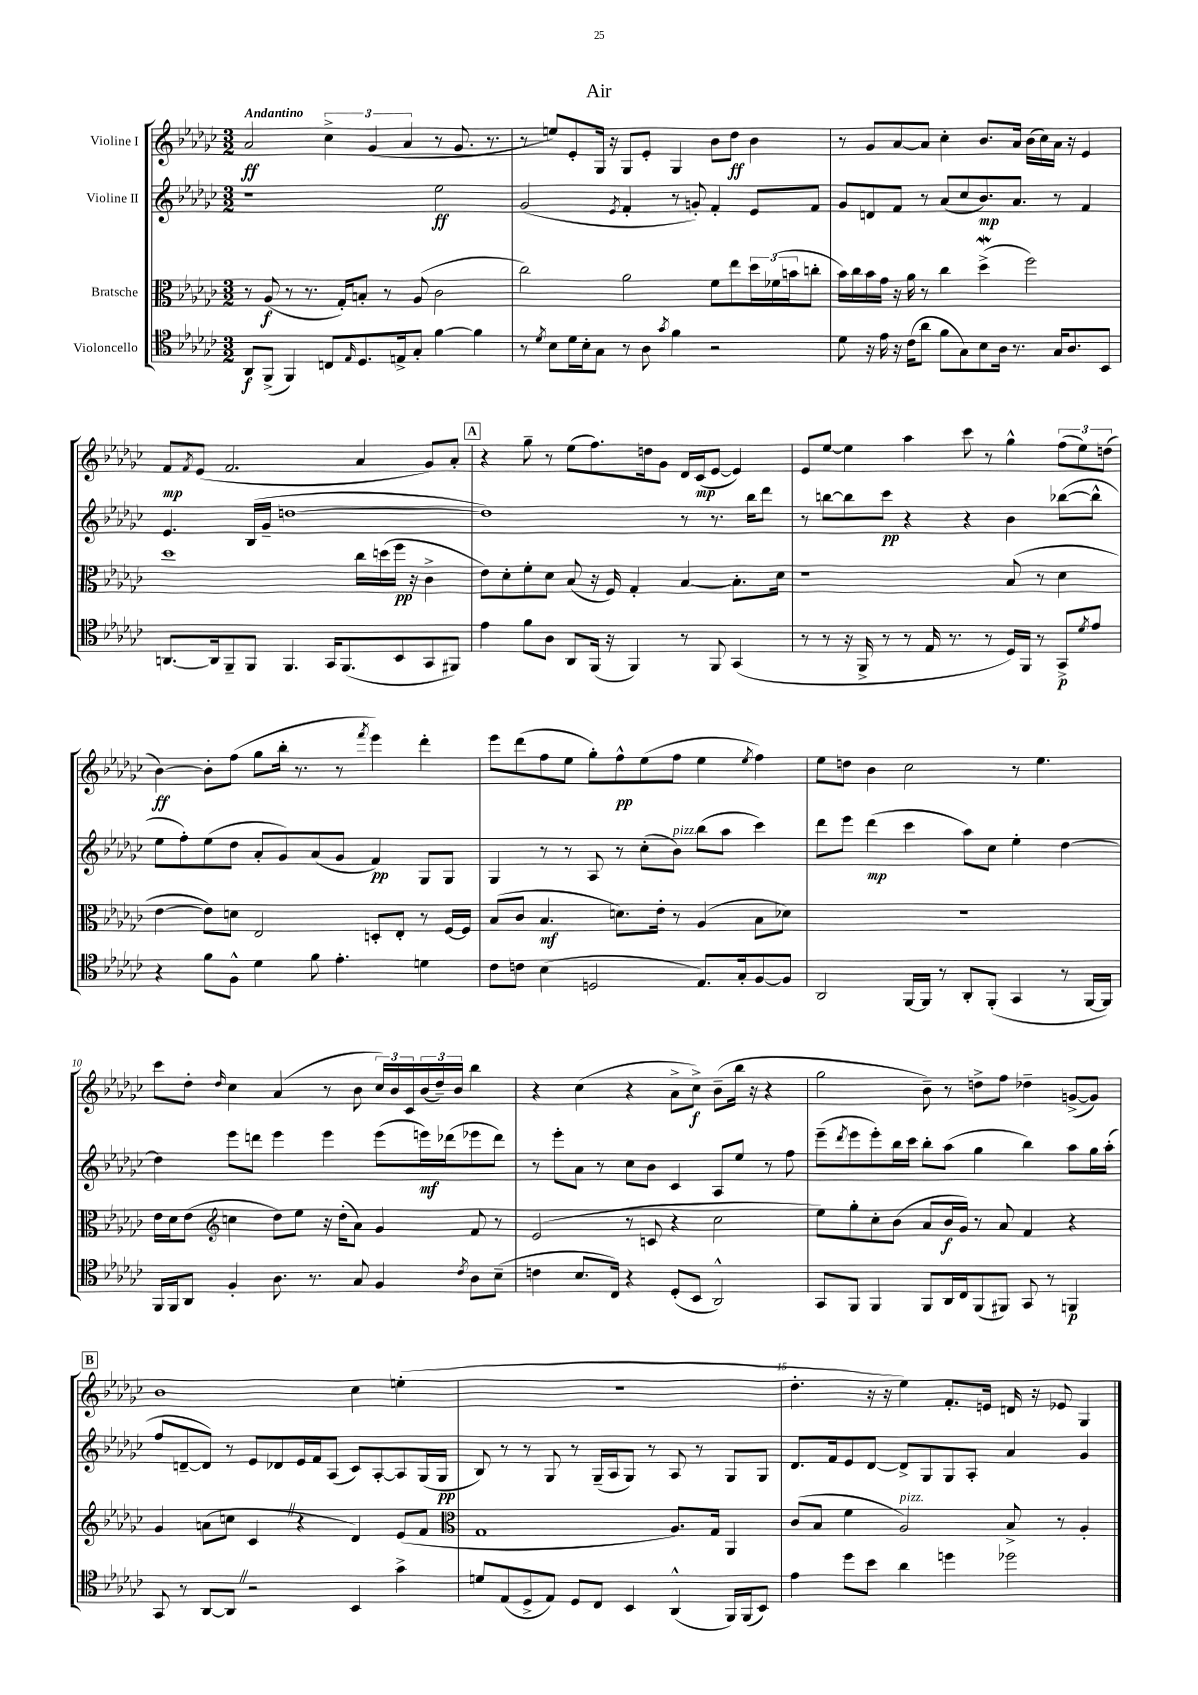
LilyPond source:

\header { title = "Air" }
<<
\new StaffGroup <<
\new Staff = "s0" \with { instrumentName = "Violine I" } {
    \clef treble \key ges \major \numericTimeSignature \time 3/2 \tempo "Andantino"
    aes'2\ff \tuplet 3/2 { ces''4-> ges'4( aes'4 } r8 ges'8. r8. |
    r8 e''8) ees'8-. ges16 r16 ges8 ees'8-. ges4 bes'8 des''8\ff bes'4 |
    r8 ges'8 aes'8~ aes'8 ces''4-. bes'8. aes'16 bes'16( ces''16) aes'16 r16 ees'4 |
    f'8\mp \acciaccatura { f'8 } ees'8( f'2. aes'4 ges'8) aes'8-. |
    \mark \markup { \box "A" } r4 ges''8-- r8 ees''8( f''8.) d''16 ges'8 des'16 ces'16\mp( ees'8~ ees'4) |
    ees'8 ees''8~ ees''4 aes''4 ces'''8 r8 ges''4-^ \tuplet 3/2 { f''8( ees''8) d''8( } |
    bes'4~\ff) bes'8-. f''8( ges''8 bes''16-. r8. r8 \acciaccatura { f'''8 } ees'''4) des'''4-. |
    ees'''8 des'''8( f''8 ees''8 ges''8-.) f''8-^\pp ees''8( f''8 ees''4 \acciaccatura { ees''8 } f''4) |
    ees''8 d''8 bes'4 ces''2 r8 ees''4. |
    ces'''8 des''8-. \grace { des''16 } ces''4 aes'4( r8 bes'8 \tuplet 3/2 { ces''16) bes'16 ces'16 } \tuplet 3/2 { bes'16( des''16--) bes'16 } bes''4 |
    r4 ces''4( r4 aes'8-> ces''8->\f) bes'8--( bes''16 r16 r4 |
    ges''2 bes'8--) r8 d''8-> f''8 des''4-- g'8~->( g'8) |
    \mark \markup { \box "B" } bes'1 ces''4 e''4-.( |
    R1. |
    des''4.-. r16 r16 ees''4) f'8.-. e'16 d'16 r16 ees'8 ges4 \bar "|." |
}
\new Staff = "s1" \with { instrumentName = "Violine II" } {
    \clef treble \key ges \major \numericTimeSignature \time 3/2
    r1 ees''2\ff |
    ges'2( \acciaccatura { ees'8 } f'4-. r8 g'8-.) f'4-. ees'8 f'8 |
    ges'8 d'8 f'8 r8 aes'8( ces''8 bes'8.\mp) aes'8. r8 f'4 |
    ees'4. bes16( ges'16-- d''1~ |
    \mark \markup { \box "A" } d''1) r8 r8. bes''16 des'''8 |
    r8 b''8~ b''8 ces'''8\pp r4 r4 bes'4 bes''8~( bes''8-^ |
    ees''8 f''8-.) ees''8( des''8 aes'8-. ges'8) aes'8( ges'8 f'4\pp) ges8 ges8 |
    ges4 r8 r8 aes8 r8 ces''8-.( bes'8^\markup { \italic "pizz." }) bes''8( aes''8 ces'''4) |
    des'''8 ees'''8 des'''4\mp( ces'''4 aes''8) ces''8 ees''4-. des''4~ |
    des''4 ees'''8 d'''8 ees'''4 ees'''4 ees'''8( e'''16\mf) des'''16( ees'''8 des'''8) |
    r8 ees'''8-. aes'8 r8 ces''8 bes'8 ces'4 aes8 ees''8 r8 f''8 |
    ees'''8--( \acciaccatura { des'''8 } ees'''8 ees'''8-.) bes''16 ces'''16 bes''8-. aes''8( ges''4 bes''4) aes''8 ges''16 aes''16-.( |
    \mark \markup { \box "B" } f''8 d'8~-- d'8) r8 ees'8 des'8 ees'16 f'16 aes8( ces'8) aes8~-. aes8 ges16( ges16\pp |
    bes8) r8 r8 ges8 r8 ges16--( aes16 ges8) r8 aes8 r8 ges8 ges8 |
    des'8. f'16 ees'8 des'8~ des'8-> ges8 ges8 aes8-. aes'4 ges'4 \bar "|." |
}
\new Staff = "s2" \with { instrumentName = "Bratsche" } {
    \clef alto \key ges \major \numericTimeSignature \time 3/2
    r8 aes8\f( r8 r8. ges16-.) b8-. r8 aes8( ces'2 |
    ces''2) aes'2 f'8 ees''8 \tuplet 3/2 { des''16 fes'16( b'16 } c''8-. |
    bes'16) ces''16 bes'16 ges'16 r16 aes'16 r8 ces''4 des''4->\mordent( f''2) |
    des''1 ces''16 d''16( f''16\pp r16 ces'4-> |
    \mark \markup { \box "A" } ees'8) des'8-. f'8-. des'8 bes8( r16 f16) ges4-. bes4~ bes8.-. des'16 |
    r1 bes8( r8 des'4 |
    ees'4~ ees'8) d'8 ees2 d8-. ees8-. r8 f16~ f16 |
    bes8( ces'8 bes4.\mf d'8.) ees'16-. r8 aes4( bes8 des'8) |
    R1. |
    ees'16 des'16 ees'8( \clef treble c''4 des''8) ees''8 r16 des''16-.( aes'8) ges'4 f'8 r8 |
    ees'2( r8 c'8 r4 ces''2 |
    ees''8) ges''8-. ces''8-. bes'8( aes'8 bes'16\f ges'16) r8 aes'8 f'4 r4 |
    \mark \markup { \box "B" } ges'4 a'8( c''8 ces'4 \once \override BreathingSign.text = \markup { \musicglyph "scripts.caesura.straight" } \breathe r4 des'4) ees'8( f'8 |
    \clef alto ges1 aes8.) ges16 aes,4 |
    ces'8( bes8 f'4 aes2^\markup { \italic "pizz." }) bes8-> r8 aes4-. \bar "|." |
}
\new Staff = "s3" \with { instrumentName = "Violoncello" } {
    \clef tenor \key ges \major \numericTimeSignature \time 3/2
    aes,8\f f,8->( f,4) c8 \grace { ees16 } des8. e16-> ges8-. f'4~ f'4 |
    r8 \acciaccatura { des'8 } bes8 des'16 bes16-. ges8 r8 aes8 \acciaccatura { ges'8 } f'4 r2 |
    des'8 r16 ees'16 r16 ces'16( aes'8 f'8 ges8) bes8 aes16 r8. ges16 aes8. bes,8 |
    a,8.~ a,16 f,8-- f,8 f,4. ges,16 f,8.( bes,8 ges,8 fis,8) |
    \mark \markup { \box "A" } ees'4 f'8 aes8 aes,8 f,16( r16 f,4) r8 f,8 ges,4( |
    r8 r8 r16 f,16-> r8 r8 ees16 r8. r8 des16) f,16 r8 ges,8->\p \acciaccatura { des'8 } ees'8 |
    r4 f'8 f8-^ des'4 f'8 ees'4.-. d'4 |
    ces'8 c'8 bes4( d2 ees8.) ges16-. f8~ f8 |
    aes,2 f,16~ f,16 r8 aes,8-. f,8-.( ges,4 r8 f,16~ f,16) |
    f,16 f,16 aes,8 f4-. aes8. r8. ges8 f4 \acciaccatura { ces'8 } aes8 bes8--( |
    c'4 bes8. ces16) r4 des8-.( bes,8 aes,2-^) |
    ges,8 f,8 f,4 f,8 aes,16 ces16 f,8( fis,8) ges,8 r8 f,4\p |
    \mark \markup { \box "B" } ges,8 r8 aes,8~ aes,8 \once \override BreathingSign.text = \markup { \musicglyph "scripts.caesura.straight" } \breathe r2 bes,4 ges'4-> |
    d'8 ees8( des8-> ees8) des8 ces8 bes,4 aes,4-^( f,16) f,16( bes,8) |
    ees'4 des''8 bes'8 aes'4 d''4 des''2 \bar "|." |
}
>>
>>
\layout { \context { \Score \override BarNumber.break-visibility = ##(#f #t #t) barNumberVisibility = #(every-nth-bar-number-visible 5) } }
